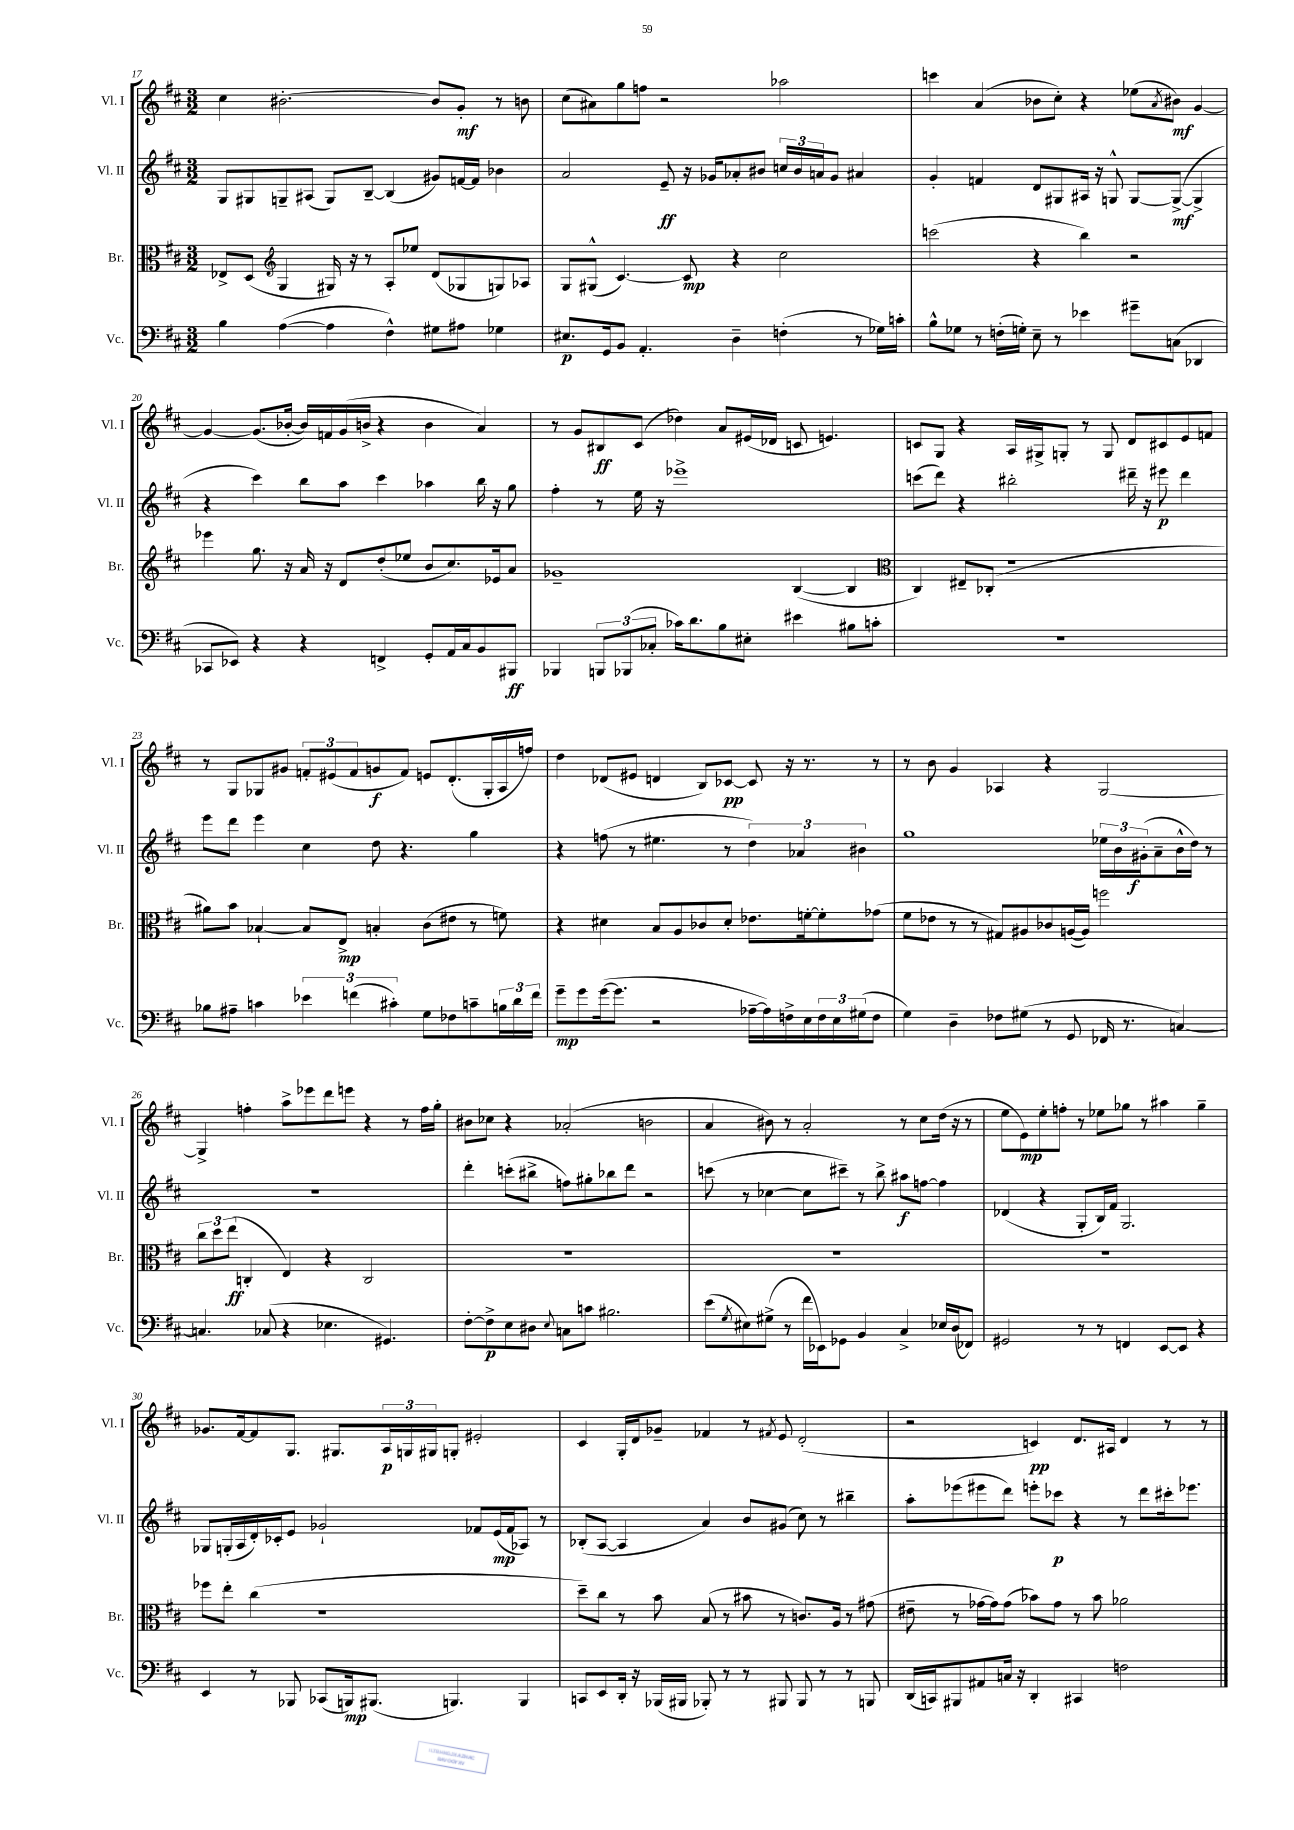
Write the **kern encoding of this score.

**kern	**kern	**kern	**kern
*staff4	*staff3	*staff2	*staff1
*clefF4	*clefC3	*clefG2	*clefG2
*k[f#c#]	*k[f#c#]	*k[f#c#]	*k[f#c#]
*M3/2	*M3/2	*M3/2	*M3/2
4B	8E-^	8G	4cc#
.	(8D	8G#	.
*	*clefG2	*	*
([4A	4G	8G~	[2.b#'
.	.	(8A#	.
4A]	16G#)	8G)	.
.	16r	.	.
.	8r	[8B~	.
4F#^^)	8A'	(4B]	.
.	8ee-	.	.
8G#	(8d	8g#)	8b#]
8A#	8G-	[16f	8g'
.	.	16f]	.
4G-	8G)	4b-	8r
.	8A-	.	8b
=	=	=	=
8.E#	8G	2a	(8cc#
.	(8G#^^	.	8a#)
16GG	.	.	.
8BB	[4.c#)	.	8gg
4.AA'	.	.	8ff
.	.	8e~	2r
.	8c#]	16r	.
.	.	16g-	.
4D~	4r	8a-'	.
.	.	8b#	.
(4F'	2cc#	24cc	2aa-
.	.	24b#	.
.	.	24a	.
.	.	8g-	.
8r	.	4a#	.
16G-)	.	.	.
16c'	.	.	.
=	=	=	=
8B^^	(2ccc	4g'	4ccc
8G-	.	.	.
8r	.	4f	(4a
(16F'	.	.	.
16G')	.	.	.
8E~	4r	8d	8b-
8r	.	8G#	8cc#')
4e-	4bb)	16A#	4r
.	.	16r	.
.	.	8G^^	.
8g#~	2r	[8G	(8ee-
.	.	.	8qa
(8C	.	(8G^_	8b#)
4DD-	.	4G^]	[4g
=	=	=	=
8CC-	4eee-	4r	4g_
8EE-)	.	.	.
4r	8.gg	4ccc#)	(8.g]
.	16r	.	[16b-'
4r	16a	8bb	16b-])
.	16r	.	16f
.	8d	8aa	(16g
.	.	.	16b^
4FF^	(8dd'	4ccc#	4r
.	8ee-	.	.
8GG'	8b	4aa-	4b
16AA	8.cc#)	.	.
16C#	.	.	.
8BB	.	16bb	4a)
.	16e-	16r	.
8BBB#	8a	8gg	.
=	=	=	=
4BBB-	1g-~	4ff#'	8r
.	.	.	8g
12BBB	.	8r	8B#
(12BBB-	.	.	.
.	.	16ee	(8c#
12C-'	.	.	.
.	.	16r	.
16c-)	.	1eee-^	4dd-)
8.d	.	.	.
8B	.	.	8a
8E#'	.	.	(16e#
.	.	.	16d-
4e#	([4B	.	8c
.	.	.	4.e)
8B#	4B]	.	.
8c'	.	.	.
=	=	=	=
*	*clefC3	*	*
1.r	4C#)	(8ccc	8c
.	.	8ddd)	8G
.	8E#~	4r	4r
.	(8C-'	.	.
.	1r	2bb#'	16A
.	.	.	16G#^
.	.	.	8G'
.	.	.	8r
.	.	.	8G
.	.	16ddd#~	8d
.	.	16r	.
.	.	8eee#	8c#
.	.	4ddd#	8e
.	.	.	8f
=	=	=	=
8B-	8a#)	8eee	8r
8A#~	8b	8ddd	8G
4c	[4B-`	4eee	8G-
.	.	.	8g#
6e-	8B-]	4cc#	12f'
.	.	.	(12e#
.	8E^	.	.
(6f	.	.	12f
.	4B'	8dd	8g
6c#')	.	.	.
.	.	4.r	8f)
8G	(8c#	.	8e
8F-	8e#	.	(8.d'
8c~	8r	4gg	.
.	.	.	16G-'
24B	8f)	.	16A
24d	.	.	.
.	.	.	16ff)
24f	.	.	.
=	=	=	=
8g~	4r	4r	4dd
8g	.	.	.
([16g	4d#	(8ff	(8d-
8.g]	.	.	.
.	.	8r	8e#
2r	8B	4.ee#	4d
.	8A	.	.
.	8c-	.	8B)
.	8d#'	8r	[8c-
[16A-~	8.e-	6dd)	8c-]
16A-])	.	.	.
16F^	.	.	16r
.	.	6a-	.
16E	[16f'	.	8.r
24F	8f']	.	.
24E	.	.	.
(24G#	.	6b#	.
8F	(8g-	.	8r
=	=	=	=
4G)	8f#	1gg	8r
.	8e-	.	8b
4D~	8r	.	4g
.	8r	.	.
8F-	8G#)	.	4A-
(8G#	8A#	.	.
8r	8c-	.	4r
8GG	([16A	.	.
.	16A])	.	.
16FF-	2ff	24ee-	[2G
.	.	24b	.
8.r	.	.	.
.	.	(24g#'	.
.	.	8a~	.
[4C)	.	16b^^	.
.	.	16dd)	.
.	.	8r	.
=	=	=	=
4.C]	12cc#	1.r	4G^]
.	12dd	.	.
.	(12ee	.	.
.	4C'	.	4ff'
(8C-	.	.	.
4r	4E)	.	8aa^
.	.	.	8eee-
4.E-	4r	.	8ddd
.	.	.	8eee
.	2C	.	4r
4.GG#)	.	.	.
.	.	.	8r
.	.	.	16ff
.	.	.	16gg'
=	=	=	=
[8F#'	1.r	4ddd'	8b#
8F#^]	.	.	8cc-
8E	.	(8ccc'	4r
8D#	.	8bb#^	.
8qqE	.	.	.
8C	.	8ff)	(2a-'
8c	.	8gg#'	.
2.B#	.	8bb-	.
.	.	8ddd	.
.	.	2r	2b
=	=	=	=
(8e	1.r	(8ccc	4a
8qG	.	.	.
8E#)	.	8r	.
(8G#^	.	[4cc-	8b#)
8r	.	.	8r
16f#	.	8cc-]	2a'
16EE-)	.	.	.
8GG-	.	8ccc#~)	.
4BB	.	8r	.
.	.	8bb^	.
4C#^	.	8aa#	8r
.	.	[8ff	8cc#
16E-	.	4ff]	(16dd
(16D	.	.	16r
8FF-)	.	.	8r
=	=	=	=
2GG#	1.r	(4d-	8ee
.	.	.	8e)
.	.	4r	8ee'
.	.	.	8ff'
8r	.	8G'	8r
8r	.	16B)	8ee-
.	.	16f#	.
4FF	.	2.G	8gg-
.	.	.	8r
[8EE	.	.	4aa#
8EE]	.	.	.
4r	.	.	4gg-~
=	=	=	=
4EE	8ff-	8G-	8.g-
.	8ee'	(16G'	.
.	.	16A	[16f#
8r	(4cc#	16d')	8f#]
.	.	16c-'	.
8BBB-	.	8e	8.G
(8CC-	1r	2g-`	.
.	.	.	8.G#
16BBB)	.	.	.
(8.BBB#	.	.	.
.	.	.	24A
.	.	.	24G
.	.	.	24G#
4.BBB)	.	.	8G'
.	.	8f-	2e#'
.	.	(16e	.
.	.	16f-	.
4BBB	.	8A-)	.
.	.	8r	.
=	=	=	=
8CC	8dd~)	(8B-'	4c#
8EE	8cc#	[8A	.
16DD'	8r	4A]	16G'
16r	.	.	16d
(16BBB-	8b	.	8g-~
16BBB#	.	.	.
8BBB-')	(8B	4a)	4f-
8r	8r	.	.
8r	8b#	8b	8r
.	.	.	8qf#
8BBB#	8r	(8g#	8e
8BBB#	8.c)	8cc#)	(2d'
8r	.	8r	.
.	16A	.	.
8r	8r	4bb#~	.
8BBB	(8g#	.	.
=	=	=	=
(16DD	8e#~	8aa'	2r
16CC)	.	.	.
8BBB#	8r	(8eee-	.
8AA#	[16g-	8eee#	.
.	16g-])	.	.
16C	(8g-	8ddd)	.
16r	.	.	.
4DD'	8b-)	8eee'	4c)
.	8g-	8ccc-	.
4CC#	8r	4r	8.d
.	8b-	.	.
.	.	.	16A#
2F	2a-	8r	4d
.	.	8ddd	.
.	.	16ccc#'	8r
.	.	8.eee-	.
.	.	.	8r
==	==	==	==
*-	*-	*-	*-
